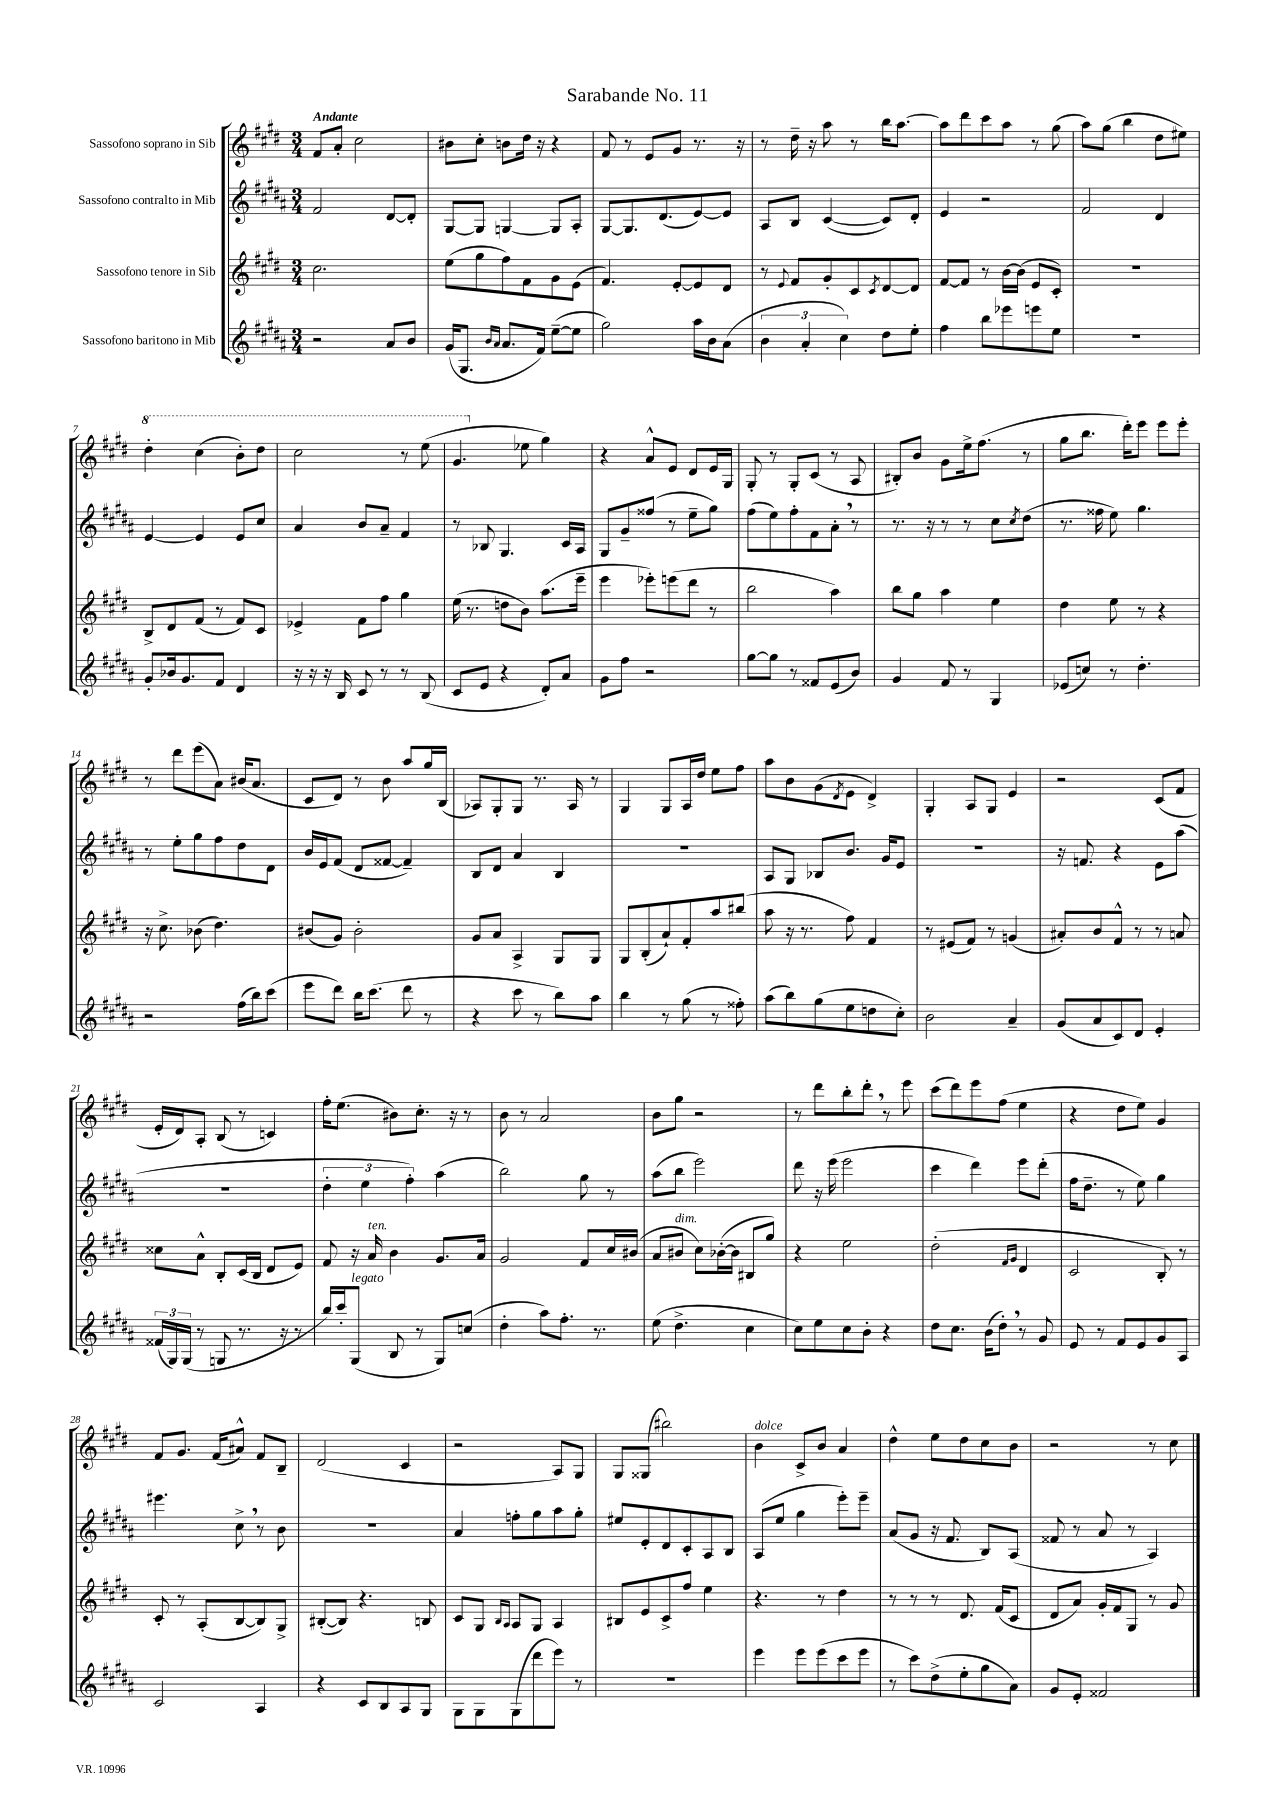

**kern	**kern	**kern	**kern
*staff4	*staff3	*staff2	*staff1
*clefG2	*clefG2	*clefG2	*clefG2
*k[f#c#g#d#a#]	*k[f#c#g#d#]	*k[f#c#g#d#a#]	*k[f#c#g#d#]
*M3/4	*M3/4	*M3/4	*M3/4
2r	2.cc#	2f#	8f#
.	.	.	8a'
.	.	.	2cc#
8a#	.	[8d#	.
8b	.	8d#']	.
=	=	=	=
(16g#	(8ee	[8G#	8b#
8.G#	.	.	.
.	8gg#	8G#]	8cc#'
16qqb	.	.	.
16qqa#	.	.	.
8.a#	8ff#)	[4G	8b
.	8f#	.	16dd#
16f#)	.	.	16r
([8ee~	8g#	8G]	4r
8ee]	(8e	8A#'	.
=	=	=	=
2gg#)	4.f#)	[8G#	8f#
.	.	8.G#]	8r
.	.	.	8e
.	.	(8.d#	.
.	[8e'	.	8g#
16aa#	8e]	[8e)	8.r
16b	.	.	.
(8a#	8d#	8e]	.
.	.	.	16r
=	=	=	=
6b	8r	8A#	8r
.	8qqe	.	.
.	8f#	8B	16dd#~
6a#'	.	.	.
.	.	.	16r
.	8g#'	([4c#	8aa
6cc#)	.	.	.
.	8c#	.	8r
.	8qc#	.	.
8dd#	[8d#	8c#])	16bb
.	.	.	[8.aa
8ee'	8d#]	8d#'	.
=	=	=	=
4ff#	[8f#	4e	8aa]
.	8f#]	.	8ddd#
8bb	8r	2r	8ccc#
8eee-	[16b	.	8aa
.	(16b]	.	.
8eee	8e	.	8r
8ee	8c#')	.	(8gg#
=	=	=	=
2.r	2.r	2f#	8aa)
.	.	.	(8gg#
.	.	.	4bb
.	.	4d#	8dd#
.	.	.	8ee#)
=	=	=	=
8g#'	8B^	[4e	4ddd#'
16b-	8d#	.	.
8.g#	.	.	.
.	(8f#	4e]	(4ccc#
8f#	8r	.	.
4d#	8f#)	8e	8bb')
.	8c#	8cc#	8ddd#
=	=	=	=
16r	4e-^	4a#	2ccc#
16r	.	.	.
16r	.	.	.
16B	.	.	.
8c#	8f#	8b	.
8r	8ff#	8a#~	.
8r	4gg#	4f#	8r
(8B	.	.	(8eee
=	=	=	=
8c#	(16ee	8r	4.gg#
.	8.r	.	.
8e	.	8B-	.
4r	8dd	4.G#	.
.	8b)	.	8ee-
8d#')	(8.aa	.	4gg#)
8a#	.	16c#	.
.	16eee~	16A#	.
=	=	=	=
8g#	4eee	8G#	4r
8ff#	.	8g#~	.
2r	8eee-')	(8ff##	8a^^
.	(8eee	8r	8e
.	8ddd#	8ee~	8d#
.	8r	8gg#)	16e
.	.	.	16G#
=	=	=	=
[8gg#	2bb	(8ff#	8G#'
8gg#]	.	8ee)	8r
8r	.	8ff#'	8G#'
8f##	.	8f#	(8c#
(8e	4aa)	8a#'	8r
8b)	.	8r	8A
=	=	=	=
4g#	8bb	8.r	8B#')
.	8gg#	.	8b
.	.	16r	.
8f#	4aa	8r	8g#
8r	.	8r	16ee^
.	.	.	(8.ff#
4G#	4ee	8cc#	.
.	.	8qcc#	.
.	.	(8dd#	8r
=	=	=	=
(8e-	4dd#	8.r	8gg#
8cc)	.	.	8.bb
.	.	16ff##	.
8r	8ee	8ee)	.
.	.	.	16ddd#')
4.dd#'	8r	4.gg#	8eee
.	4r	.	8eee
.	.	.	8eee'
=	=	=	=
2r	16r	8r	8r
.	8.cc#^	.	.
.	.	8ee'	8ddd#
.	(8b-	8gg#	(8eee
.	4.dd#)	8ff#	8a)
(16ff#	.	8dd#	(16b#
16bb)	.	.	8.a
(8ccc#	.	8d#	.
=	=	=	=
8eee	(8b#	16b	8c#
.	.	16e	.
8ddd#)	8g#)	(8f#	8d#)
16bb	2b#'	8d#	8r
(8.ccc#	.	.	.
.	.	[8f##	8b
8ddd#	.	4f##~])	8aa
8r	.	.	16gg#
.	.	.	(16B
=	=	=	=
4r	8g#	8B	8A-)
.	8a	8d#	8G#'
8ccc#	4A^	4a#	8G#
8r	.	.	8.r
8bb)	8G#	4B	.
.	.	.	16A-
8aa#	8G#	.	8r
=	=	=	=
4bb	8G#	2.r	4G#
.	(8B'	.	.
8r	8a`)	.	8G#
(8gg#	8f#'	.	16A
.	.	.	16dd#
8r	8aa	.	8ee
8ff##')	(8bb#	.	8ff#
=	=	=	=
(8aa#	8aa	8A#	8aa
8bb)	16r	8G#	8b
.	8.r	.	.
(8gg#	.	8B-	(8g#
.	.	.	8qd#
8ee	8ff#)	8.b	8e
8dd	4f#	.	4d#^)
.	.	16g#	.
8cc#')	.	8e	.
=	=	=	=
2b	8r	2.r	4G#'
.	(8e#	.	.
.	8f#)	.	8A
.	8r	.	8G#
4a#~	(4g	.	4e
=	=	=	=
(8g#	8a#')	16r	2r
.	.	8.f	.
8a#	8b	.	.
8c#)	8f#^^	4r	.
8d#	8r	.	.
4e'	8r	8e	(8c#
.	8a	(8aa#	8f#
=	=	=	=
(24f##	8cc##	2.r	16e'
24G#)	.	.	.
.	.	.	16d#)
(24G#	.	.	.
8r	8a^^	.	8A'
8G	8B'	.	(8B
8.r	(16c#	.	8r
.	16B	.	.
.	8d#	.	4c)
16r	.	.	.
8r	8e)	.	.
=	=	=	=
16bb)	8f#	6dd#'	16ff#'
16ccc#'	.	.	(8.ee
(8G#	16r	.	.
.	.	6ee	.
.	16a	.	.
8B	4b	.	8b#)
.	.	6ff#')	.
8r	.	.	8.cc#'
8G#)	8.g#	(4aa#	.
.	.	.	16r
(8cc	.	.	8r
.	16a	.	.
=	=	=	=
4dd#'	2g#	2bb)	8b
.	.	.	8r
8aa#)	.	.	2a
8.ff#'	.	.	.
.	8f#	8gg#	.
8.r	.	.	.
.	16cc#	8r	.
.	(16b#	.	.
=	=	=	=
(8ee	8a	(8aa#	8b
4.dd#^	8b#	8bb	8gg#
.	8cc#)	2eee)	2r
.	([16b-'	.	.
.	16b-]	.	.
4cc#	8B#	.	.
.	8gg#)	.	.
=	=	=	=
8cc#)	4r	8ddd#	8r
8ee	.	16r	8ddd#
.	.	(16eee	.
8cc#	2ee	2eee	8bb'
8b'	.	.	8ddd#'
4r	.	.	8r
.	.	.	8eee
=	=	=	=
8dd#	(2dd#'	4ccc#	(8ccc#
8.cc#	.	.	8ddd#)
.	.	4ddd#)	8eee
(16b	.	.	.
8dd#')	.	.	(8ff#
.	16qqf#	.	.
.	16qqg#	.	.
8r	4d#	8eee	4ee
8g#	.	(8ddd#'	.
=	=	=	=
8e	2c#	16ff#	4r
.	.	8.dd#~	.
8r	.	.	.
8f#	.	8r	8dd#
8e	.	8ee)	8ee)
8g#	8B')	4gg#	4g#
8A#	8r	.	.
=	=	=	=
2c#	8c#'	4.eee#	8f#
.	8r	.	8.g#
.	(8A'	.	.
.	.	.	(16f#
.	[8B	8cc#^	8a#^^)
4A#	8B])	8r	8f#
.	8G#^	8b	8B~
=	=	=	=
4r	([8B#'	2.r	(2d#
.	8B#])	.	.
8c#	4.r	.	.
8B	.	.	.
8A#	.	.	4c#
8G#	8B	.	.
=	=	=	=
8G#	8c#	4a#	2r
8G#	8G#	.	.
.	16qqB	.	.
.	16qqA	.	.
(8G#	8A	8ff'	.
8ddd#	8G#	8gg#	.
8eee)	4A	8aa#	8A)
8r	.	8gg#'	8G#
=	=	=	=
2.r	8B#	8ee#	8G#
.	8e	8e'	(8G##
.	8c#^	8d#	2bb#)
.	8ff#	8c#'	.
.	4ee	8A#	.
.	.	8B	.
=	=	=	=
4eee	4.r	(8A#	4b
.	.	8ee	.
8eee	.	4gg#	8c#^
(8eee	8r	.	8b
8ccc#	4dd#	8eee')	4a
8eee	.	8eee~	.
=	=	=	=
8r	8r	(8a#	4dd#^^
8ccc#)	8r	8g#	.
(8dd#^	8r	16r	8ee
.	.	8.f#	.
8ee'	8.d#	.	8dd#
8gg#	.	8B)	8cc#
.	(16f#	.	.
8a#)	8c#	(8A#	8b
=	=	=	=
8g#	8d#	8f##	2r
8e'	8a)	8r	.
2f##	16g#'	8a#	.
.	16f#	.	.
.	8G#	8r	.
.	8r	4A#)	8r
.	8g#	.	8cc#
==	==	==	==
*-	*-	*-	*-
